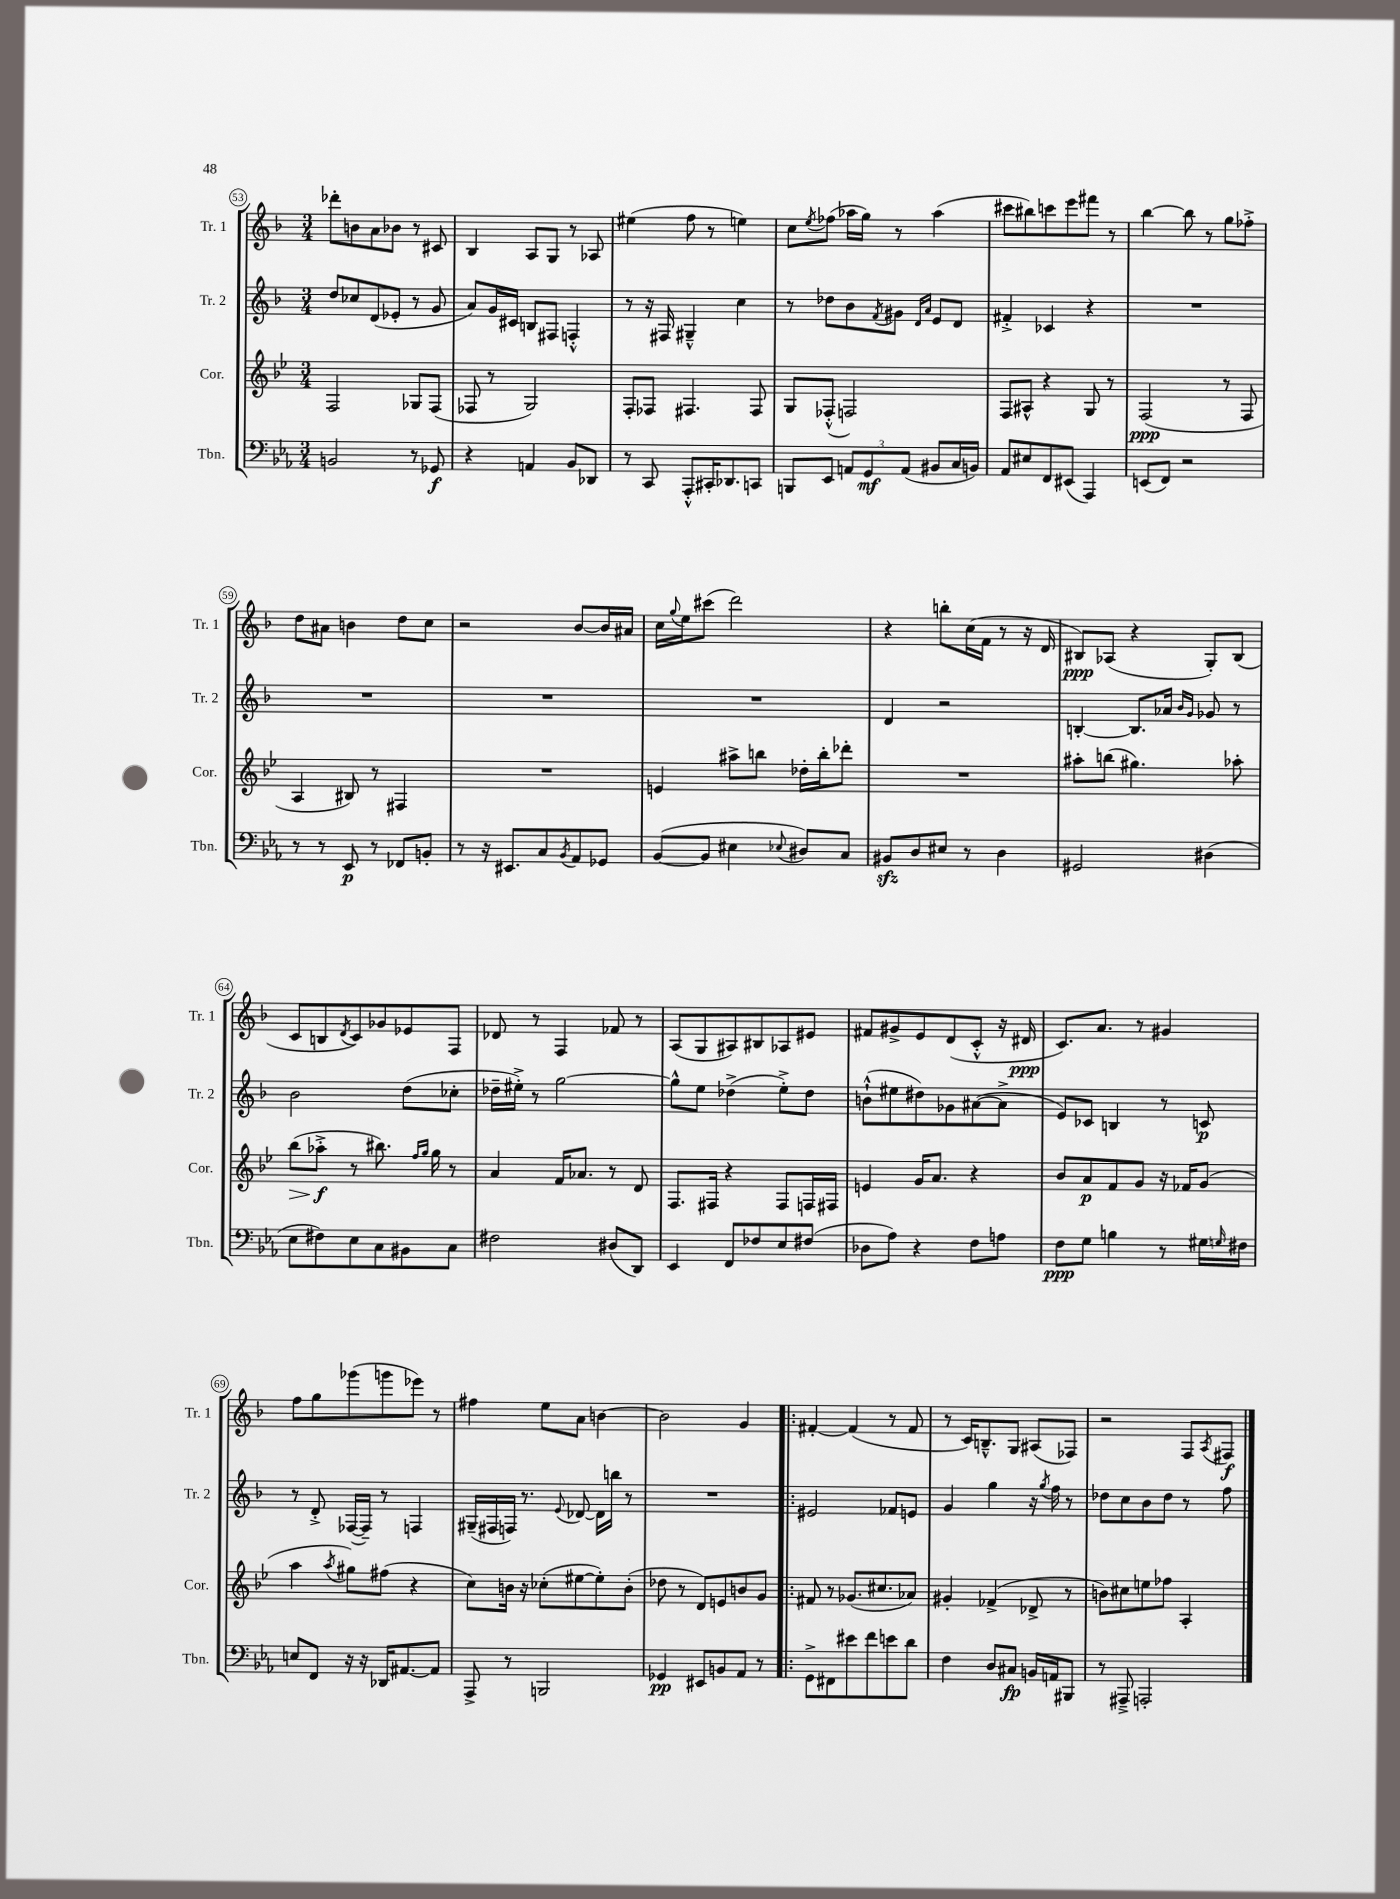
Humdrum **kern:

**kern	**dynam	**kern	**dynam	**kern	**dynam	**kern	**dynam
*part4	*part4	*part3	*part3	*part2	*part2	*part1	*part1
*staff4	*staff4	*staff3	*staff3	*staff2	*staff2	*staff1	*staff1
*I"Tbn.	*	*I"Cor.	*	*I"Tr. 2	*	*I"Tr. 1	*
*I'Tbn.	*	*I'Cor.	*	*I'Tr. 2	*	*I'Tr. 1	*
*clefF4	*	*clefG2	*	*clefG2	*	*clefG2	*
*k[b-e-a-]	*	*k[b-e-]	*	*k[b-]	*	*k[b-]	*
*M3/4	*	*M3/4	*	*M3/4	*	*M3/4	*
=53	=53	=53	=53	=53	=53	=53	=53
2BBn/	.	2F/	.	8dd/L	.	8ddd-X'\L	.
.	.	.	.	8cc-X/	.	8bn\	.
.	.	.	.	(8d/	.	8a\	.
.	.	.	.	8e-X'/J	.	8b-X\J	.
8r	.	8G-X/L	.	8r	.	8r	.
8GG-X/	f	(8F/J	.	8g/	.	8c#X/	.
=54	=54	=54	=54	=54	=54	=54	=54
4r	.	8F-X/	.	8a/L)	.	4B-/	.
.	.	8r	.	16g/L	.	.	.
.	.	.	.	16c#X/JJ	.	.	.
4AAn/	.	2G/)	.	8Bn/L	.	8A/L	.
.	.	.	.	8F#X/J	.	8G/J	.
8BB-/L	.	.	.	4Fn'^^/	.	8r	.
8DD-X/J	.	.	.	.	.	8A-X/	.
=55	=55	=55	=55	=55	=55	=55	=55
8r	.	8F'/L	.	8r	.	(4ee#X\	.
8CC/	.	8F-X/J	.	16r	.	.	.
.	.	.	.	16F#X/	.	.	.
8AAA-'^^/L	.	4.F#X/	.	4G#X~^^/	.	8ff\	.
16CC#X'/K	.	.	.	.	.	8r	.
8.DD-X/	.	.	.	.	.	.	.
.	.	.	.	4cc\	.	4een\)	.
8CCn/J	.	8F#/	.	.	.	.	.
=56	=56	=56	=56	=56	=56	=56	=56
8BBBn/L	.	8G/L	.	8r	.	8cc\L	.
.	.	.	.	.	.	8qee/	.
8EE-/J	.	(8F-X'^^/J	.	8dd-X\L	.	(8ff-X\J	.
12AAn/L	.	2Fn/)	.	8b-\	.	16aa-X\LL	.
.	.	.	.	.	.	16gg\JJ)	.
12GG/	mf	.	.	.	.	.	.
.	.	.	.	8qf/	.	.	.
.	.	.	.	8g#X\J	.	8r	.
(12AA/J	.	.	.	.	.	.	.
.	.	.	.	16qqd/LL	.	.	.
.	.	.	.	16qqa/JJ	.	.	.
8BB#X/L	.	.	.	8e/L	.	(4aa-\	.
16C/L	.	.	.	8d/J	.	.	.
16BBn/JJ)	.	.	.	.	.	.	.
=57	=57	=57	=57	=57	=57	=57	=57
8AA-/L	.	8F/L	.	4f#X'^/	.	8ccc#X\L	.
8E#X/	.	8A#X^^/J	.	.	.	8bb#X\)	.
8FF/	.	4r	.	4c-X/	.	8cccn\	.
(8EE#X/J	.	.	.	.	.	8eee\	.
4AAA-/)	.	8G/	.	4r	.	8fff#X\J	.
.	.	8r	.	.	.	8r	.
=58	=58	=58	=58	=58	=58	=58	=58
(8EEn/L	.	(2F/	ppp	2.r	.	[4bb-\	.
8FF/J)	.	.	.	.	.	.	.
2r	.	.	.	.	.	8bb-\]	.
.	.	.	.	.	.	8r	.
.	.	8r	.	.	.	8gg\L	.
.	.	8F/	.	.	.	8ff-X'^\J	.
!!LO:LB:g=z
=59	=59	=59	=59	=59	=59	=59	=59
8r	.	4A/	.	2.r	.	8dd\L	.
8r	.	.	.	.	.	8a#X\J	.
8EE-/	p	8B#X/)	.	.	.	4bn\	.
8r	.	8r	.	.	.	.	.
8FF-X/L	.	4F#X/	.	.	.	8dd\L	.
8BBn'/J	.	.	.	.	.	8cc\J	.
=60	=60	=60	=60	=60	=60	=60	=60
8r	.	2.r	.	2.r	.	2r	.
16r	.	.	.	.	.	.	.
8.EE#X/L	.	.	.	.	.	.	.
8C/	.	.	.	.	.	.	.
8qBB-/	.	.	.	.	.	.	.
8AA-/	.	.	.	.	.	[8b-/L	.
8GG-X/J	.	.	.	.	.	16b-/L]	.
.	.	.	.	.	.	16a#X/JJ	.
=61	=61	=61	=61	=61	=61	=61	=61
([8BB-/L	.	4en/	.	2.r	.	16cc\LL	.
.	.	.	.	.	.	8qqgg/	.
.	.	.	.	.	.	16ee\J	.
8BB-/J]	.	.	.	.	.	(8ccc#X\J	.
4E#X\	.	8aa#X^\L	.	.	.	2ddd\)	.
.	.	8bbn\J	.	.	.	.	.
8qqE-X/	.	.	.	.	.	.	.
8D#X/L)	.	16dd-X'\LL	.	.	.	.	.
.	.	16bb'\J	.	.	.	.	.
8C/J	.	8ddd-X'\J	.	.	.	.	.
=62	=62	=62	=62	=62	=62	=62	=62
8BB#Xzz/L	.	2.r	.	4d/	.	4r	.
8D/	.	.	.	.	.	.	.
8E#X/J	.	.	.	2r	.	8bbn'\L	.
8r	.	.	.	.	.	(16cc\L	.
.	.	.	.	.	.	16f\JJ	.
4D\	.	.	.	.	.	8r	.
.	.	.	.	.	.	16r	.
.	.	.	.	.	.	16d/	.
=63	=63	=63	=63	=63	=63	=63	=63
2GG#X/	.	8aa#X'\L	.	[4Bn'/	.	8B#X/L)	ppp
.	.	(8bbn\J	.	.	.	(8A-X/J	.
.	.	4.gg#X\)	.	8.B/L]	.	4r	.
.	.	.	.	16a-X/Jk	.	.	.
.	.	.	.	16qqb-/LL	.	.	.
.	.	.	.	16qqg/JJ	.	.	.
(4D#X\	.	.	.	8g-X/	.	8G'/L)	.
.	.	8aa-X'\	.	8r	.	(8B#/J	.
!!LO:LB:g=z
=64	=64	=64	=64	=64	=64	=64	=64
!	!	!	!LO:HP:b	!	!	!	!
8E-\L	.	(8bb-\L	>	2b-\	.	8c/L	.
8F#X\)	.	8aa-X'^\J	f	.	.	8Bn/	.
.	.	.	.	.	.	8qd/	.
8E-\	.	8r	]	.	.	8c/)	.
8C\	.	8.bb#X\)	.	.	.	8g-X/	.
8BB#X\	.	.	.	(8dd\L	.	8e-X/	.
.	.	16qqff/LL	.	.	.	.	.
.	.	16qqgg/JJ	.	.	.	.	.
.	.	16gg\	.	.	.	.	.
8C\J	.	8r	.	8cc-X'\J	.	8F/J	.
=65	=65	=65	=65	=65	=65	=65	=65
2F#X\	.	4a/	.	16dd-X~\LL	.	8d-X/	.
.	.	.	.	16ee#X'^\JJ)	.	.	.
.	.	.	.	8r	.	8r	.
.	.	16f/KL	.	[2gg\	.	4F/	.
.	.	8.a-X/J	.	.	.	.	.
(8D#X/L	.	8r	.	.	.	8f-X/	.
8DD/J)	.	8d/	.	.	.	8r	.
=66	=66	=66	=66	=66	=66	=66	=66
4EE-/	.	8.F/L	.	8gg^^\L]	.	(8A/L	.
.	.	.	.	8ee\J	.	8G/	.
.	.	16F#X/Jk	.	.	.	.	.
8FF/L	.	4r	.	(4dd-X^\	.	8A#X/)	.
8F-X/	.	.	.	.	.	8B#X/	.
8E-/	.	8F#/L	.	8ee'^\L)	.	8A-X/	.
(8F#X/J	.	16Fn/L	.	8dd-\J	.	8e#X/J	.
.	.	16F#X/JJ	.	.	.	.	.
=67	=67	=67	=67	=67	=67	=67	=67
8D-X\L	.	4en/	.	(8bn`^^\L	.	8f#X/L	.
8A-\J)	.	.	.	8ee#X\	.	8g#X^/	.
4r	.	16g/KL	.	8dd#X\)	.	8e/	.
.	.	8.a/J	.	.	.	.	.
.	.	.	.	8g-X\	.	(8d/	.
8F\L	.	4r	.	([8a#X\	.	8c'^^/J	.
8An\J	.	.	.	8a#^\J]	.	16r	.
.	.	.	.	.	.	16d#X/	ppp
=68	=68	=68	=68	=68	=68	=68	=68
8F\L	ppp	8b-/L	.	8e/L)	.	8.c/L)	.
8G\J	.	8a/	p	8c-X/J	.	.	.
.	.	.	.	.	.	8.a/J	.
4Bn\	.	8f/	.	4Bn/	.	.	.
.	.	8g/J	.	.	.	8r	.
8r	.	16r	.	8r	.	4g#X/	.
.	.	16f-X/KL	.	.	.	.	.
16G#X\LL	.	(8g/J	.	8cn/	p	.	.
16qqGn/	.	.	.	.	.	.	.
16F#X\JJ	.	.	.	.	.	.	.
!!LO:LB:g=z
=69	=69	=69	=69	=69	=69	=69	=69
8En/L	.	4aa\	.	8r	.	8ff\L	.
8FF/J	.	.	.	8d'^/	.	8gg\	.
.	.	8qaa/	.	.	.	.	.
16r	.	8gg#X\L)	.	([16F-X/LL	.	(8ggg-X\	.
16r	.	.	.	16F-~/JJ])	.	.	.
16DD-X/KL	.	(8ff#X\J	.	8r	.	8gggn\	.
[8.AA#X/	.	.	.	.	.	.	.
.	.	4r	.	4Fn/	.	8eee-X\J)	.
8AA#/J]	.	.	.	.	.	8r	.
=70	=70	=70	=70	=70	=70	=70	=70
8AAA-^/	.	8cc\L)	.	(16G#X~/LL	.	4ff#X\	.
.	.	.	.	16F#X/	.	.	.
8r	.	16bn\Jk	.	16Fn/JJ)	.	.	.
.	.	16r	.	8.r	.	.	.
2BBBn/	.	(8cc-X'\L	.	.	.	8ee\L	.
.	.	.	.	8qqe/	.	.	.
.	.	[8ee#X\	.	[8d-X/	.	8a\J	.
.	.	8ee#'\])	.	16d-\LL]	.	[4bn\	.
.	.	.	.	16bbn\JJ	.	.	.
.	.	(8b'\J	.	8r	.	.	.
=71	=71	=71	=71	=71	=71	=71	=71
4GG-X/	pp	8dd-X\	.	2.r	.	2b\]	.
.	.	8r	.	.	.	.	.
8EE#X/L	.	8d/L)	.	.	.	.	.
8BBn/	.	8en/	.	.	.	.	.
8AA-/J	.	8bn/	.	.	.	4g/	.
8r	.	8g/J	.	.	.	.	.
=72!|:	=72!|:	=72!|:	=72!|:	=72!|:	=72!|:	=72!|:	=72!|:
8GG^\L	.	8f#X/	.	2e#X/	.	[4f#X'/	.
8FF#X\	.	8r	.	.	.	.	.
8e#X\	.	(8.g-X/L	.	.	.	(4f#/]	.
8f\	.	.	.	.	.	.	.
.	.	8.cc#X/	.	.	.	.	.
8en\	.	.	.	8f-X/L	.	8r	.
8d\J	.	8a-X/J)	.	8en/J	.	8f#/	.
=73	=73	=73	=73	=73	=73	=73	=73
4F\	.	4g#X'/	.	4g/	.	8r	.
.	.	.	.	.	.	16c/KL)	.
.	.	.	.	.	.	8.Bn~^^/	.
8D/L	.	(4f-X^/	.	4gg\	.	.	.
8C#X/J	fp	.	.	.	.	8G/J	.
16BBn/LL	.	8d-X^/	.	16r	.	(8A#X/L	.
.	.	.	.	8qgg/	.	.	.
16AAn/J	.	.	.	16ff\	.	.	.
8BBB#X/J	.	8r	.	8r	.	8F-X/J)	.
=74	=74	=74	=74	=74	=74	=74	=74
8r	.	8bn\L)	.	8dd-X\L	.	2r	.
8AAA#X~^/	.	8cc#X\	.	8cc\	.	.	.
2AAAn'/	.	8een\	.	8b-\	.	.	.
.	.	8ff-X\J	.	8dd-\J	.	.	.
.	.	4A'/	.	8r	.	8F/L	.
.	.	.	.	.	.	8qA/	.
.	.	.	.	8ff\	.	8F#X/J	f
==	==	==	==	==	==	==	==
*-	*-	*-	*-	*-	*-	*-	*-
